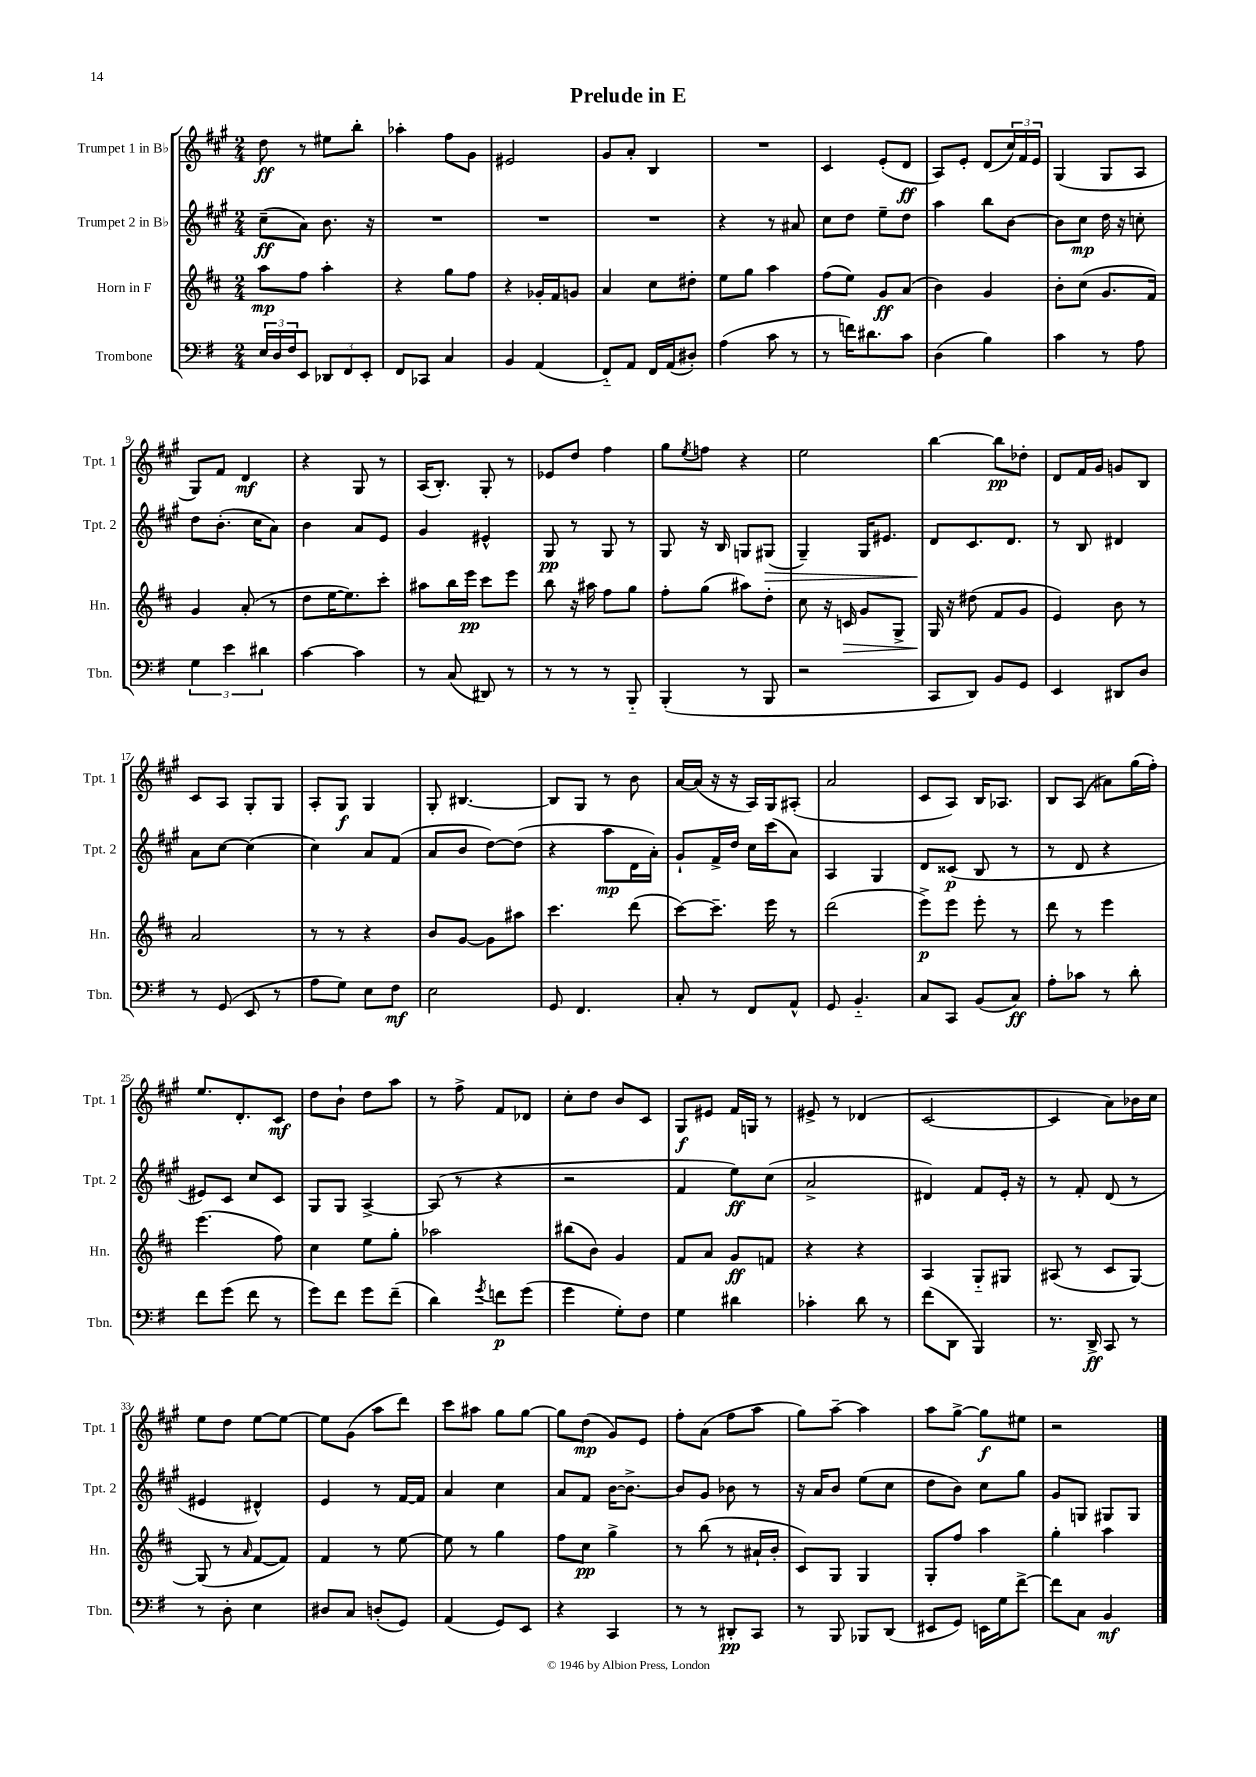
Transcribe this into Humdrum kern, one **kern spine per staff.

**kern	**dynam	**kern	**dynam	**kern	**dynam	**kern	**dynam
*part4	*part4	*part3	*part3	*part2	*part2	*part1	*part1
*staff4	*staff4	*staff3	*staff3	*staff2	*staff2	*staff1	*staff1
*I"Trombone	*	*I"Horn in F	*	*I"Trumpet 2 in B♭	*	*I"Trumpet 1 in B♭	*
*I'Tbn.	*	*I'Hn.	*	*I'Tpt. 2	*	*I'Tpt. 1	*
*clefF4	*	*clefG2	*	*clefG2	*	*clefG2	*
*k[f#]	*	*k[f#c#]	*	*k[f#c#g#]	*	*k[f#c#g#]	*
*M2/4	*	*M2/4	*	*M2/4	*	*M2/4	*
=1	=1	=1	=1	=1	=1	=1	=1
24E/LL	.	8aa\L	mp	(8cc#~\L	ff	8dd\	ff
24D/	.	.	.	.	.	.	.
24F#/J	.	.	.	.	.	.	.
8EE/J	.	8ff#\J	.	8a\J)	.	8r	.
12DD-X/L	.	4aa'\	.	8.b\	.	8ee#X\L	.
12FF#/	.	.	.	.	.	.	.
.	.	.	.	.	.	8bb'\J	.
12EE'/J	.	.	.	.	.	.	.
.	.	.	.	16r	.	.	.
=2	=2	=2	=2	=2	=2	=2	=2
8FF#/L	.	4r	.	2r	.	4aa-X'\	.
8CC-X/J	.	.	.	.	.	.	.
4C/	.	8gg\L	.	.	.	8ff#\L	.
.	.	8ff#\J	.	.	.	8g#\J	.
=3	=3	=3	=3	=3	=3	=3	=3
4BB/	.	4r	.	2r	.	2e#X/	.
(4AA/	.	16g-X'/LL	.	.	.	.	.
.	.	16f#/J	.	.	.	.	.
.	.	8gn/J	.	.	.	.	.
=4	=4	=4	=4	=4	=4	=4	=4
8FF#/L)	.	4a/	.	2r	.	8g#/L	.
8AA/J	.	.	.	.	.	8a'/J	.
16FF#/LL	.	8cc#\L	.	.	.	4B/	.
(16AA/J	.	.	.	.	.	.	.
8D#X'/J)	.	8dd#X'\J	.	.	.	.	.
=5	=5	=5	=5	=5	=5	=5	=5
(4A\	.	8ee\L	.	4r	.	2r	.
.	.	8gg\J	.	.	.	.	.
8c\	.	4aa\	.	8r	.	.	.
8r	.	.	.	8a#X/	.	.	.
=6	=6	=6	=6	=6	=6	=6	=6
8r	.	(8ff#\L	.	8cc#\L	.	4c#/	.
16fn\KL)	.	8ee\J)	.	8dd\J	.	.	.
8.d#X\	.	.	.	.	.	.	.
.	.	8g/L	ff	8ee~\L	.	(8e'/L	.
8c\J	.	(8a/J	.	8dd\J	.	8d/J	ff
=7	=7	=7	=7	=7	=7	=7	=7
(4D\	.	4b\)	.	4aa\	.	8A/L)	.
.	.	.	.	.	.	8e'/J	.
4B\)	.	4g/	.	8bb\L	.	(8d/L	.
.	.	.	.	[8b\J	.	24cc#/L)	.
.	.	.	.	.	.	24f#/	.
.	.	.	.	.	.	24e/JJ	.
=8	=8	=8	=8	=8	=8	=8	=8
4c\	.	8b'\L	.	8b\L]	.	(4G#/	.
.	.	(8cc#\J	.	8cc#\J	mp	.	.
8r	.	8.g/L	.	16dd\	.	8G#/L	.
.	.	.	.	16r	.	.	.
8A\	.	.	.	8ccn'\	.	8A/J	.
.	.	16f#/Jk)	.	.	.	.	.
!!LO:LB:g=z
=9	=9	=9	=9	=9	=9	=9	=9
6G\	.	4g/	.	8dd\L	.	8G#/L)	.
.	.	.	.	(8.b'\J	.	8f#/J	.
6e\	.	.	.	.	.	.	.
.	.	(8a'/	.	.	.	4d/	mf
.	.	.	.	16cc#\KL	.	.	.
6d#X\	.	.	.	.	.	.	.
.	.	8r	.	8a\J)	.	.	.
=10	=10	=10	=10	=10	=10	=10	=10
[4c\	.	8dd\L	.	4b\	.	4r	.
.	.	[16ee\K	.	.	.	.	.
.	.	8.ee\])	.	.	.	.	.
4c\]	.	.	.	8a/L	.	8G#/	.
.	.	8ccc#'\J	.	8e/J	.	8r	.
=11	=11	=11	=11	=11	=11	=11	=11
8r	.	8aa#X\L	.	4g#/	.	(16A/KL	.
.	.	.	.	.	.	8.B'/J)	.
(8C/	.	16bb\L	.	.	.	.	.
.	.	16eee\JJ	pp	.	.	.	.
8DD#X/)	.	8ccc#\L	.	4e#X^^/	.	8G#'/	.
8r	.	8eee\J	.	.	.	8r	.
=12	=12	=12	=12	=12	=12	=12	=12
8r	.	8bb\	.	8G#/	pp	8e-X/L	.
8r	.	16r	.	8r	.	8dd/J	.
.	.	16aa#X\	.	.	.	.	.
8r	.	8ff#\L	.	8G#/	.	4ff#\	.
8BBB/	.	8gg\J	.	8r	.	.	.
=13	=13	=13	=13	=13	=13	=13	=13
(4BBB'/	.	8ff#'\L	.	8G#/	.	8gg#\L	.
.	.	.	.	.	.	8qee/	.
.	.	(8gg\J	.	16r	.	8ffn\J	.
.	.	.	.	16B/	.	.	.
8r	.	8aa#X\L)	.	8Gn/L	.	4r	.
!	!	!	!	!	!LO:HP:b	!	!
8BBB/	.	8dd'\J	.	(8G#X/J	>	.	.
=14	=14	=14	=14	=14	=14	=14	=14
2r	.	8cc#\	.	4G#~/)	.	2ee\	.
.	.	16r	.	.	.	.	.
!	!	!	!LO:HP:b	!	!	!	!
.	.	16cn/	>	.	.	.	.
.	.	8g/L	.	16G#/KL	.	.	.
.	.	.	.	8.e#X/J	.	.	.
.	.	8G^/J	.	.	.	.	.
=15	=15	=15	=15	=15	=15	=15	=15
8CC/L	.	16G/	.	8d/L	.	[4bb\	.
.	.	16r	]	.	.	.	.
8DD/J)	.	(8dd#X\	.	8.c#/	]	.	.
8BB/L	.	8f#/L	.	.	.	8bb\L]	pp
.	.	.	.	8.d/J	.	.	.
8GG/J	.	8g/J	.	.	.	8dd-X'\J	.
=16	=16	=16	=16	=16	=16	=16	=16
4EE/	.	4e/)	.	8r	.	8d/L	.
.	.	.	.	8B/	.	16f#/L	.
.	.	.	.	.	.	16g#/JJ	.
8DD#X/L	.	8b\	.	4d#X/	.	8gn/L	.
8D/J	.	8r	.	.	.	8B/J	.
!!LO:LB:g=z
=17	=17	=17	=17	=17	=17	=17	=17
8r	.	2a/	.	8a\L	.	8c#/L	.
(8GG/	.	.	.	[8cc#\J	.	8A/J	.
8EE/	.	.	.	(4cc#\]	.	8G#'/L	.
8r	.	.	.	.	.	8G#/J	.
=18	=18	=18	=18	=18	=18	=18	=18
8A\L	.	8r	.	4cc#\)	.	8A'/L	.
8G\J)	.	8r	.	.	.	8G#/J	f
8E\L	.	4r	.	8a/L	.	4G#/	.
8F#\J	mf	.	.	(8f#/J	.	.	.
=19	=19	=19	=19	=19	=19	=19	=19
2E\	.	8b/L	.	8a/L	.	8G#'/	.
.	.	[8g/J	.	8b/J	.	[4.B#X/	.
.	.	8g\L]	.	[8dd\L)	.	.	.
.	.	8aa#X\J	.	(8dd\J]	.	.	.
=20	=20	=20	=20	=20	=20	=20	=20
8GG/	.	4.ccc#\	.	4r	.	8B#/L]	.
4.FF#/	.	.	.	.	.	8G#/J	.
.	.	.	.	8aa\L	mp	8r	.
.	.	(8ddd\	.	16d\L	.	8b\	.
.	.	.	.	16a'\JJ)	.	.	.
=21	=21	=21	=21	=21	=21	=21	=21
8C'/	.	[8ccc#\L)	.	8g#`/L	.	[16a/LL	.
.	.	.	.	.	.	(16a/JJ]	.
8r	.	8.ccc#~\J]	.	16f#^/L	.	16r	.
.	.	.	.	16dd/JJ	.	16r	.
8FF#/L	.	.	.	16cc#\LL	.	16A/LL)	.
.	.	16eee\	.	(16ccc#\J	.	16G#/J	.
8AA^^/J	.	8r	.	8a\J)	.	(8A#X'/J	.
=22	=22	=22	=22	=22	=22	=22	=22
8GG/	.	(2ddd\	.	4A/	.	2a/	.
4.BB/	.	.	.	.	.	.	.
.	.	.	.	4G#/	.	.	.
=23	=23	=23	=23	=23	=23	=23	=23
8C/L	.	8eee^\L)	p	8d/L	.	8c#/L	.
8CC/J	.	8eee\J	.	(8c##X/J	p	8A/J)	.
(8BB/L	.	8eee'\	.	8B/	.	16B/KL	.
.	.	.	.	.	.	8.A-X/J	.
8C/J)	ff	8r	.	8r	.	.	.
=24	=24	=24	=24	=24	=24	=24	=24
8A'\L	.	8ddd\	.	8r	.	8B/L	.
8c-X\J	.	8r	.	8d/	.	(8A/J	.
8r	.	4eee\	.	4r	.	8a#X\L)	.
8d'\	.	.	.	.	.	(16gg#\L	.
.	.	.	.	.	.	16ff#'\JJ)	.
!!LO:LB:g=z
=25	=25	=25	=25	=25	=25	=25	=25
8f#\L	.	(4.eee\	.	8e#X/L)	.	8.ee/L	.
(8g\J	.	.	.	8c#/J	.	.	.
.	.	.	.	.	.	8.d'/	.
8f#\	.	.	.	8cc#/L	.	.	.
8r	.	8ff#\)	.	8c#/J	.	8c#/J	mf
=26	=26	=26	=26	=26	=26	=26	=26
8g\L)	.	4cc#\	.	8G#/L	.	8dd\L	.
8f#\J	.	.	.	8G#/J	.	8b`\J	.
8g\L	.	8ee\L	.	[4A^/	.	8dd\L	.
(8f#~\J	.	8gg'\J	.	.	.	8aa\J	.
=27	=27	=27	=27	=27	=27	=27	=27
4d\)	.	2aa-X\	.	(8A/]	.	8r	.
.	.	.	.	8r	.	8ff#^\	.
8qg/	.	.	.	.	.	.	.
8fn\L	p	.	.	4r	.	8f#/L	.
(8g\J	.	.	.	.	.	8d-X/J	.
=28	=28	=28	=28	=28	=28	=28	=28
4g\	.	(8bb#X\L	.	2r	.	8cc#'\L	.
.	.	8b\J)	.	.	.	8dd\J	.
8G'\L)	.	4g/	.	.	.	8b/L	.
8F#\J	.	.	.	.	.	8c#/J	.
=29	=29	=29	=29	=29	=29	=29	=29
4G\	.	8f#/L	.	4f#/	.	8G#/L	f
.	.	8a/J	.	.	.	8e#X/J	.
4d#X\	.	8g/L	ff	8ee\L)	ff	16f#/LL	.
.	.	.	.	.	.	16Gn/JJ	.
.	.	8fn/J	.	(8cc#\J	.	8r	.
=30	=30	=30	=30	=30	=30	=30	=30
4c-X'\	.	4r	.	2a^/	.	8e#X^/	.
.	.	.	.	.	.	8r	.
8d\	.	4r	.	.	.	(4d-X/	.
8r	.	.	.	.	.	.	.
=31	=31	=31	=31	=31	=31	=31	=31
(8f#\L	.	4A/	.	4d#X/)	.	[2c#/	.
8DD\J	.	.	.	.	.	.	.
4BBB/)	.	8G/L	.	8f#/L	.	.	.
.	.	8G#X/J	.	16e'/Jk	.	.	.
.	.	.	.	16r	.	.	.
=32	=32	=32	=32	=32	=32	=32	=32
8.r	.	(8A#X/	.	8r	.	4c#/]	.
.	.	8r	.	8f#'/	.	.	.
16DD^/	ff	.	.	.	.	.	.
8CC/	.	8c#/L	.	(8d/	.	8a\L)	.
8r	.	[8G/J)	.	8r	.	16b-X\L	.
.	.	.	.	.	.	16cc#\JJ	.
!!LO:LB:g=z
=33	=33	=33	=33	=33	=33	=33	=33
8r	.	(8G/]	.	4e#X/	.	8ee\L	.
8D'\	.	8r	.	.	.	8dd\J	.
.	.	16qqa/	.	.	.	.	.
4E\	.	[8f#/L	.	4d#X^^/)	.	[8ee\L	.
.	.	8f#/J])	.	.	.	8ee\J_	.
=34	=34	=34	=34	=34	=34	=34	=34
8D#X/L	.	4f#/	.	4e/	.	8ee\L]	.
8C/J	.	.	.	.	.	(8g#\J	.
(8Dn'/L	.	8r	.	8r	.	8aa\L	.
8GG/J)	.	[8ee\	.	[16f#/LL	.	8ddd\J)	.
.	.	.	.	16f#/JJ]	.	.	.
=35	=35	=35	=35	=35	=35	=35	=35
(4AA/	.	8ee\]	.	4a/	.	8ccc#\L	.
.	.	8r	.	.	.	8aa#X\J	.
8GG/L)	.	4gg\	.	4cc#\	.	8gg#\L	.
8EE/J	.	.	.	.	.	[8gg#\J	.
=36	=36	=36	=36	=36	=36	=36	=36
4r	.	8ff#\L	.	8a/L	.	8gg#\L]	.
.	.	8cc#\J	pp	8f#/J	.	(8dd\J	mp
4CC/	.	4gg^\	.	[16b\KL	.	8g#/L)	.
.	.	.	.	8.b^\J_	.	.	.
.	.	.	.	.	.	8e/J	.
=37	=37	=37	=37	=37	=37	=37	=37
8r	.	8r	.	8b/L]	.	8ff#'\L	.
8r	.	(8bb\	.	8g#/J	.	(8a\J	.
8DD#X'/L	pp	8r	.	8b-X\	.	8ff#\L	.
8CC/J	.	16a#X`/LL	.	8r	.	8aa\J	.
.	.	16b'/JJ	.	.	.	.	.
=38	=38	=38	=38	=38	=38	=38	=38
8r	.	8c#/L)	.	16r	.	8gg#\L)	.
.	.	.	.	16a/KL	.	.	.
8BBB/	.	8G/J	.	8b/J	.	[8aa~\J	.
8BBB-X/L	.	4G/	.	(8ee\L	.	4aa\]	.
(8DD/J	.	.	.	8cc#\J	.	.	.
=39	=39	=39	=39	=39	=39	=39	=39
8EE#X/L	.	8G'/L	.	8dd\L	.	8aa\L	.
8GG/J)	.	8ff#/J	.	8b\J)	.	[8gg#^\J	.
16EEn\LL	.	4aa\	.	8cc#\L	.	8gg#\L]	f
16G\J	.	.	.	.	.	.	.
[8f#^\J	.	.	.	8gg#\J	.	8ee#X\J	.
=40	=40	=40	=40	=40	=40	=40	=40
8f#\L]	.	4gg'\	.	8g#/L	.	2r	.
8C\J	.	.	.	8Gn/J	.	.	.
4BB/	mf	4aa\	.	8G#X/L	.	.	.
.	.	.	.	8G#/J	.	.	.
==	==	==	==	==	==	==	==
*-	*-	*-	*-	*-	*-	*-	*-
